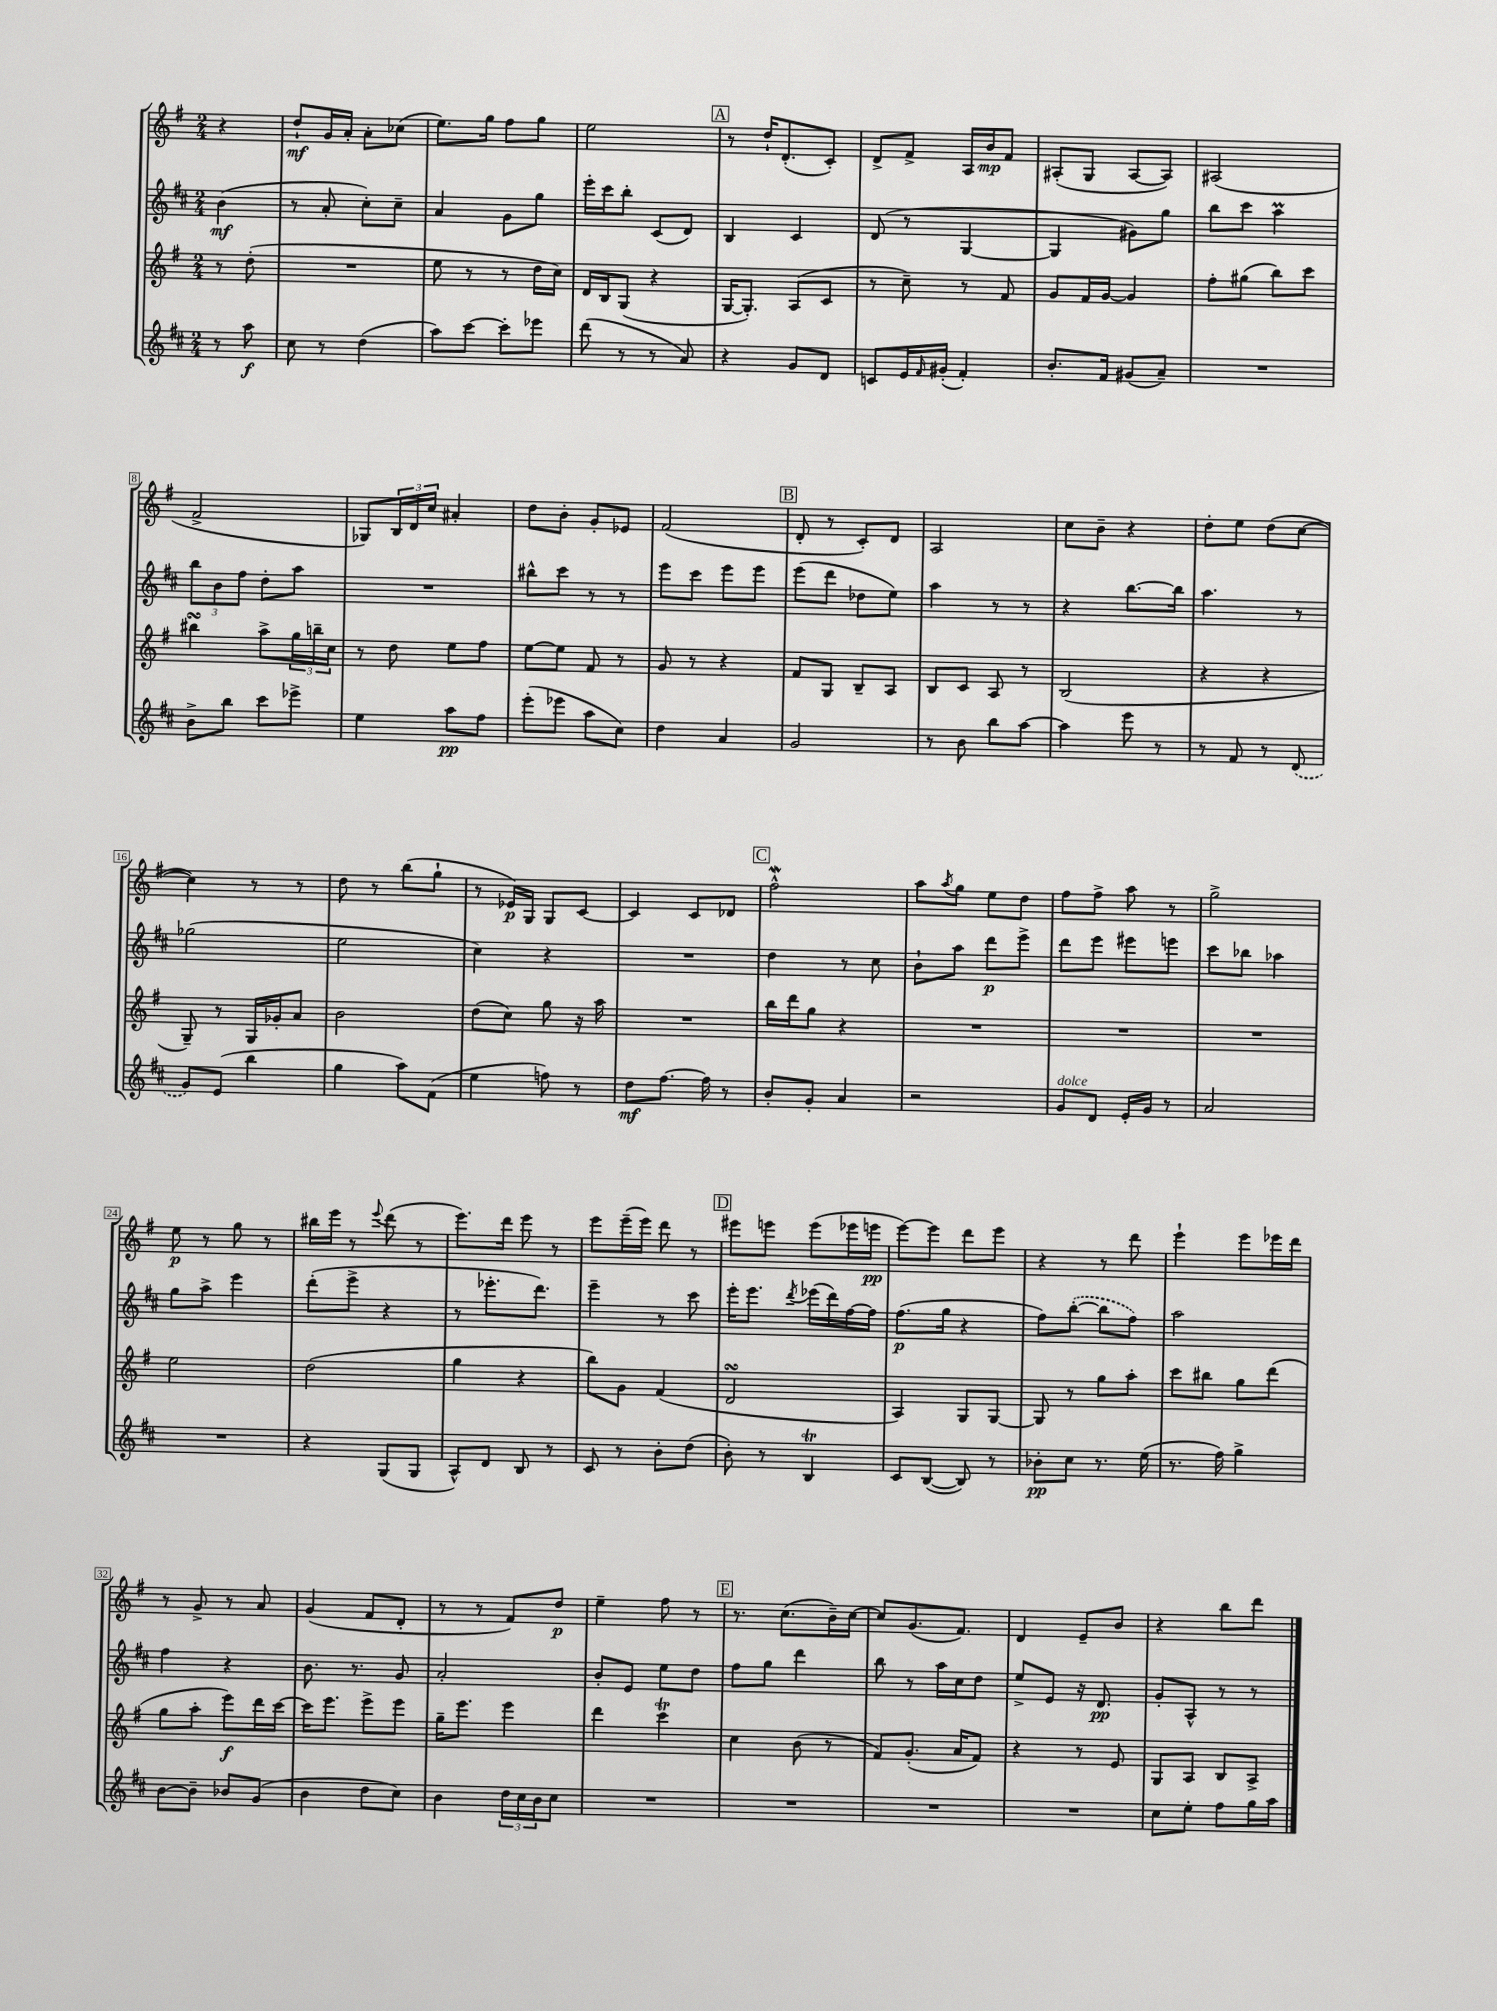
<<
\new StaffGroup <<
\new Staff = "s0" {
    \clef treble \key g \major \numericTimeSignature \time 2/4 \partial 4
    r4 |
    d''8-!\mf g'16 a'16-. a'8-. ces''8( |
    e''8.) g''16 fis''8 g''8 |
    e''2 |
    \mark \markup { \box "A" } r8 d''16-! d'8.-.( c'8-.) |
    d'8-> fis'8-> a16 b'16\mp fis'8 |
    ais8-.( g8 ais8~ ais8) |
    ais2( |
    fis'2-> |
    ges8) \tuplet 3/2 { b16 d'16 c''16 } ais'4-. |
    d''8 b'8-. g'8-. ees'8 |
    fis'2( |
    \mark \markup { \box "B" } d'8-. r8 c'8-.) d'8 |
    a2 |
    c''8 b'8-- r4 |
    d''8-. e''8 d''8( c''8~ |
    c''4) r8 r8 |
    d''8 r8 b''8( g''8-! |
    r8 ees'16\p) g16 g8 c'8~ |
    c'4 c'8 des'8 |
    \mark \markup { \box "C" } fis''2-^\mordent |
    a''8 \acciaccatura { a''8 } g''8 e''8 d''8 |
    fis''8 fis''8-> a''8 r8 |
    g''2-> |
    e''8\p r8 g''8 r8 |
    bis''16 e'''16 r8 \appoggiatura { e'''8 } d'''8( r8 |
    e'''8.) d'''16 e'''8 r8 |
    e'''8 e'''16--( e'''16) d'''8 r8 |
    \mark \markup { \box "D" } eis'''8 e'''8 e'''8( ees'''16 e'''16\pp |
    e'''8~) e'''8 d'''8 e'''8 |
    r4 r8 d'''8 |
    e'''4-! e'''8 ees'''16 d'''16 |
    r8 g'8-> r8 a'8 |
    g'4( fis'8 d'8-. |
    r8 r8 fis'8) d''8\p |
    e''4-- fis''8 r8 |
    \mark \markup { \box "E" } r8. c''8.( b'16--) c''16~ |
    c''8 g'8.( fis'8.) |
    d'4 e'8-- b'8 |
    r4 b''8 d'''8 \bar "|." |
}
\new Staff = "s1" {
    \clef treble \key d \major \numericTimeSignature \time 2/4 \partial 4
    b'4\mf( |
    r8 a'8-. cis''8-.) cis''8-- |
    a'4 g'8 g''8 |
    e'''16-. cis'''16 b''8-. cis'8( d'8) |
    \mark \markup { \box "A" } b4 cis'4 |
    d'8( r8 g4~ |
    g4 gis'8) g''8 |
    b''8 cis'''8 a''4\prall |
    \tuplet 3/2 { b''8 b'8 fis''8 } d''8-. a''8 |
    R2 |
    bis''8-^ cis'''8 r8 r8 |
    e'''8 cis'''8 e'''8 e'''8 |
    \mark \markup { \box "B" } e'''8( d'''8 des''8 e''8) |
    a''4 r8 r8 |
    r4 b''8.~ b''16 |
    a''4. r8 |
    ges''2( |
    e''2 |
    cis''4) r4 |
    R2 |
    \mark \markup { \box "C" } d''4 r8 cis''8 |
    b'8-! a''8 d'''8\p e'''8-> |
    d'''8 e'''8 eis'''8 e'''8 |
    cis'''8 bes''8 aes''4 |
    g''8 a''8-> e'''4 |
    d'''8-.( e'''8-> r4 |
    r8 ees'''8.-. d'''8.) |
    e'''4-- r8 cis'''8 |
    \mark \markup { \box "D" } e'''16-. e'''8. \acciaccatura { d'''8 } ees'''16( d'''16) fis''16~ fis''16 |
    fis''8.\p( g''16 r4 |
    fis''8) \once \slurDashed b''8~-.( b''8 fis''8) |
    a''2 |
    fis''4 r4 |
    b'8. r8. g'8 |
    a'2-. |
    b'8-. e'8 e''8 d''8 |
    \mark \markup { \box "E" } fis''8 g''8 d'''4 |
    b''8 r8 a''16 cis''16 d''8 |
    e''8-> e'8 r16 d'8.\pp |
    g'8-. a8-^ r8 r8 \bar "|." |
}
\new Staff = "s2" {
    \clef treble \key g \major \numericTimeSignature \time 2/4 \partial 4
    r8 d''8-.( |
    R2 |
    e''8 r8 r8 d''16 c''16) |
    d'16 b16 g8( r4 |
    \mark \markup { \box "A" } g16~ g8.-.) a8( c'8 |
    r8 c''8--) r8 fis'8 |
    g'8 fis'16 g'16~ g'4 |
    fis''8-. gis''8( b''8) c'''8 |
    bis''4\turn a''8-> \tuplet 3/2 { g''16 b''16-- c''16 } |
    r8 d''8 e''8 fis''8 |
    e''8~ e''8 fis'8 r8 |
    g'8 r8 r4 |
    \mark \markup { \box "B" } fis'8 g8 b8-- a8 |
    b8 c'8 a8 r8 |
    b2( |
    r4 r4 |
    g8--) r8 g16 ges'16-. a'8 |
    b'2 |
    d''8( c''8) g''8 r16 a''16 |
    R2 |
    \mark \markup { \box "C" } b''16 d'''16 g''8 r4 |
    R2 |
    R2 |
    R2 |
    e''2 |
    d''2( |
    g''4 r4 |
    b''8) g'8 fis'4( |
    \mark \markup { \box "D" } d'2\turn |
    a4) g8 g8~ |
    g8 r8 g''8 a''8-. |
    c'''8 bis''8 g''8 d'''8( |
    g''8 a''8-. e'''8\f) d'''16 c'''16~ |
    c'''16 e'''8. e'''8-> e'''8 |
    g''16-- e'''8. e'''4 |
    d'''4 c'''4\trill |
    \mark \markup { \box "E" } c''4 b'8( r8 |
    fis'8) g'8.-.( a'16 fis'8) |
    r4 r8 e'8 |
    g8 a8 b8 a8-> \bar "|." |
}
\new Staff = "s3" {
    \clef treble \key d \major \numericTimeSignature \time 2/4 \partial 4
    r8 a''8\f |
    cis''8 r8 d''4( |
    a''8) cis'''8~ cis'''8-. ees'''8 |
    d'''8( r8 r8 a'8) |
    \mark \markup { \box "A" } r4 g'8 d'8 |
    c'8 e'16 \grace { fis'16 } gis'16-.( fis'4-.) |
    b'8.-. fis'16 gis'8( a'8--) |
    R2 |
    b'8-> b''8 cis'''8 ees'''8-> |
    e''4 a''8\pp fis''8 |
    e'''8-.( ees'''8 a''8 cis''8) |
    d''4 a'4 |
    \mark \markup { \box "B" } g'2 |
    r8 b'8 b''8 a''8~ |
    a''4 e'''8 r8 |
    r8 fis'8 r8 \once \slurDashed d'8( |
    g'8) e'8( b''4 |
    g''4 a''8) fis'8( |
    e''4 f''8) r8 |
    d''8\mf fis''8.~ fis''16 r8 |
    \mark \markup { \box "C" } b'8-. g'8-. a'4 |
    r2 |
    g'8^\markup { \italic "dolce" } d'8 e'16-. g'16 r8 |
    a'2 |
    R2 |
    r4 g8( g8 |
    a8-^) d'8 b8 r8 |
    cis'8 r8 b'8-. d''8( |
    \mark \markup { \box "D" } b'8-.) r8 b4\trill |
    cis'8 b8~( b8) r8 |
    bes'8-.\pp cis''8 r8. e''16( |
    r8. fis''16) g''4-> |
    b'8~ b'8-- bes'8 g'8( |
    b'4 d''8 cis''8) |
    b'4 \tuplet 3/2 { d''16 cis''16 b'16 } cis''8 |
    R2 |
    \mark \markup { \box "E" } R2 |
    R2 |
    R2 |
    cis''8 e''8-. fis''8 g''16 a''16 \bar "|." |
}
>>
>>
\layout { \context { \Score \override BarNumber.stencil = #(make-stencil-boxer 0.1 0.3 ly:text-interface::print) } }
